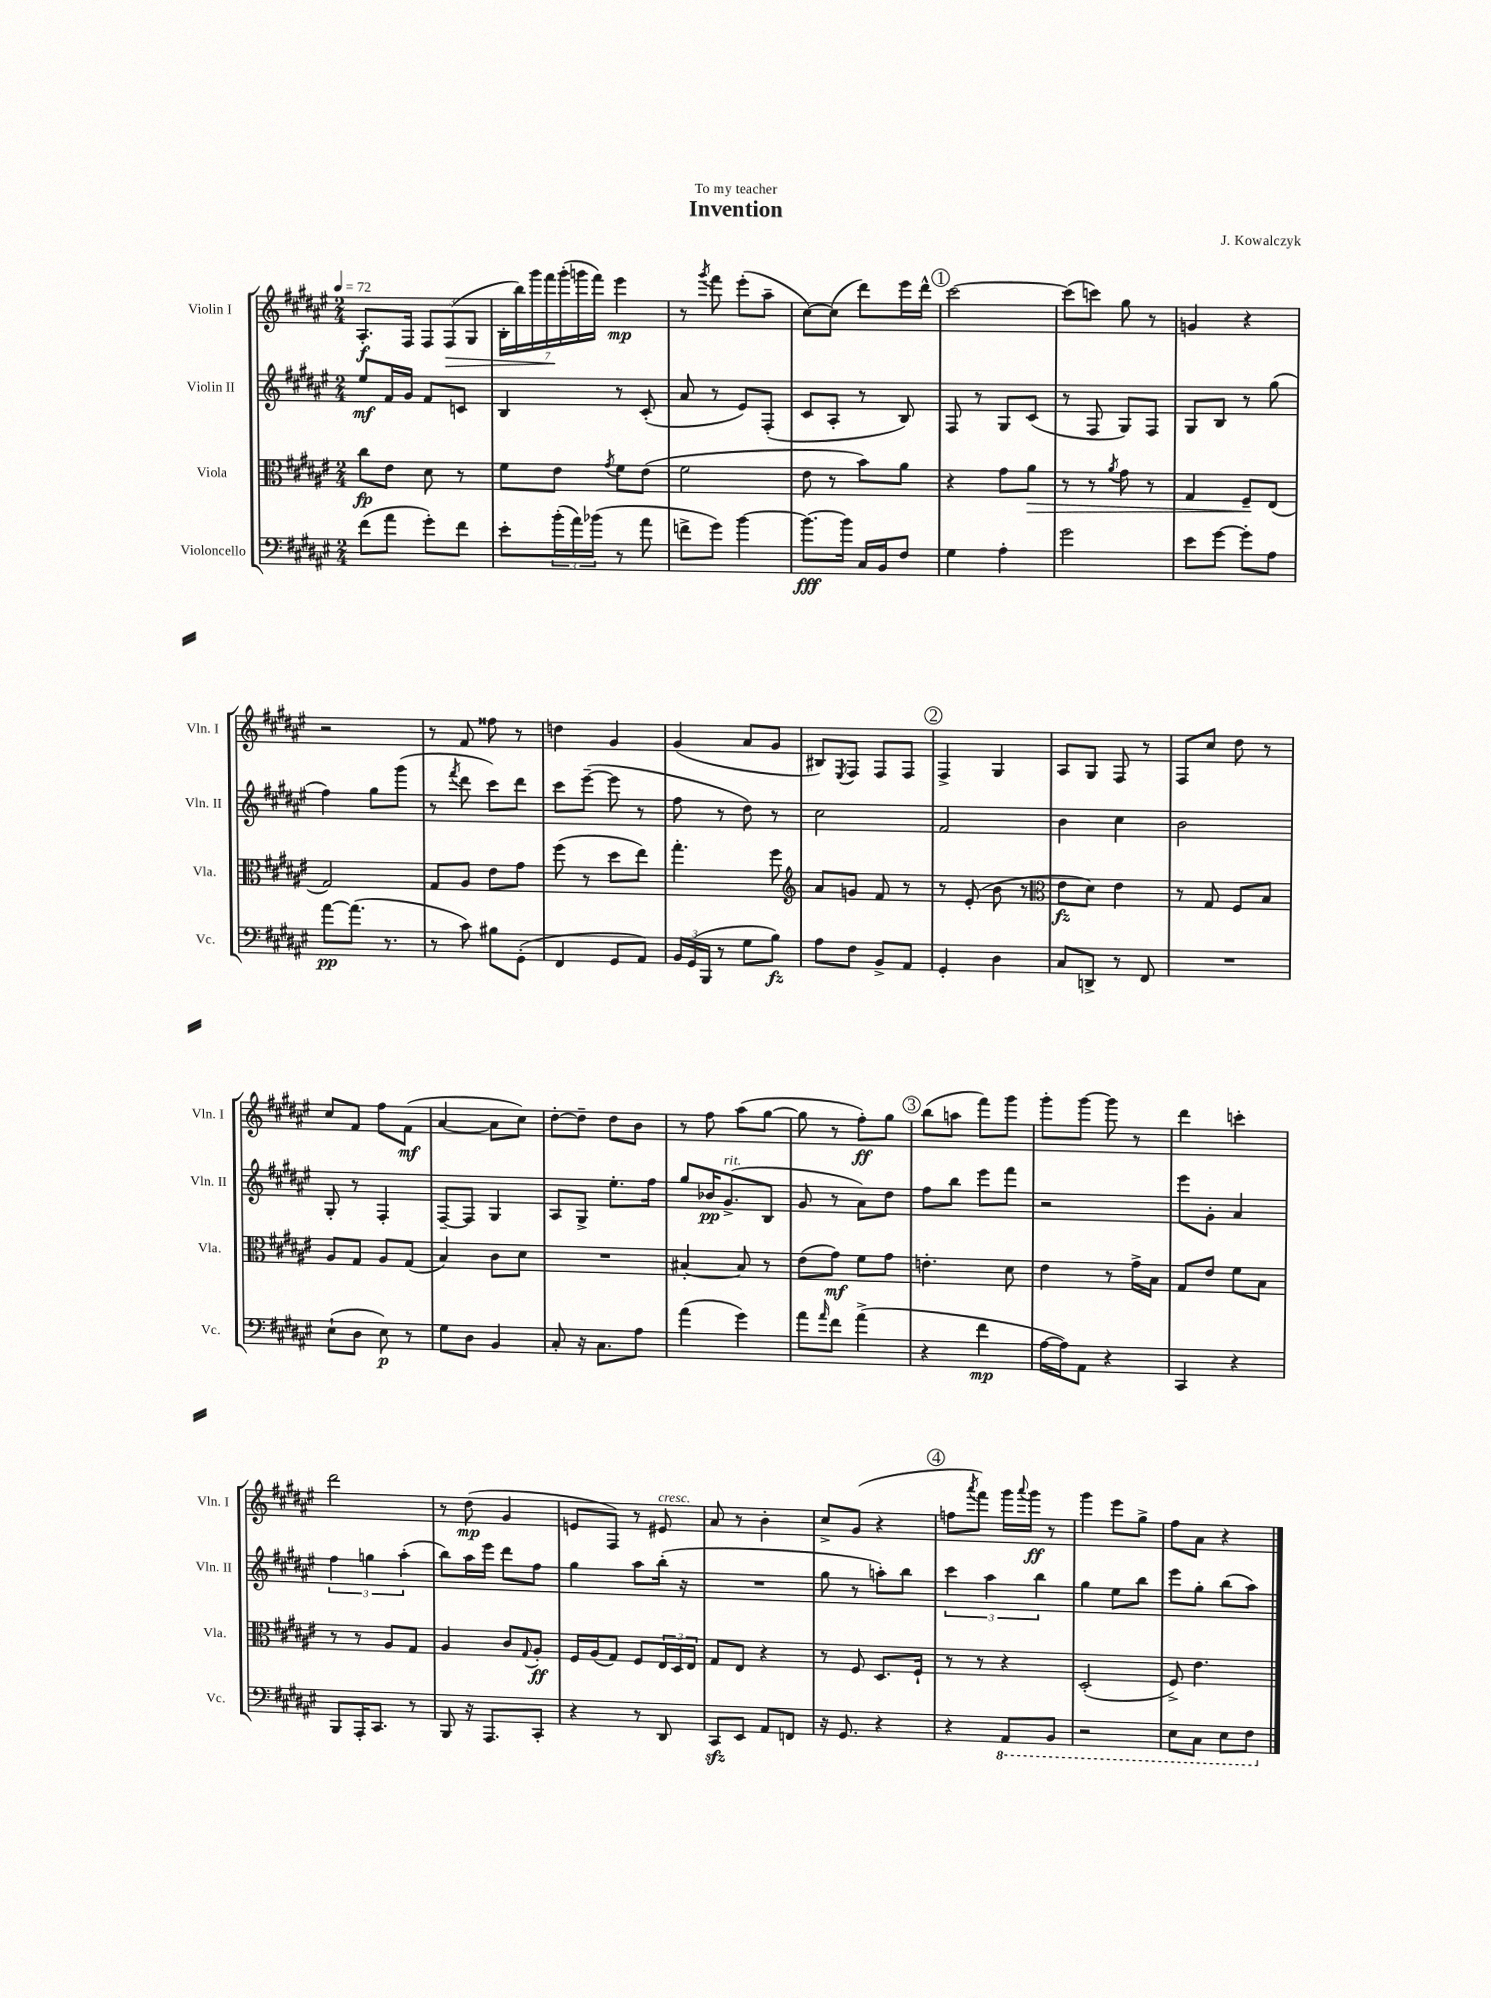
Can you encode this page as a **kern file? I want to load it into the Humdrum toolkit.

**kern	**dynam	**kern	**dynam	**kern	**dynam	**kern	**dynam
*part4	*part4	*part3	*part3	*part2	*part2	*part1	*part1
*staff4	*staff4	*staff3	*staff3	*staff2	*staff2	*staff1	*staff1
*I"Violoncello	*	*I"Viola	*	*I"Violin II	*	*I"Violin I	*
*I'Vc.	*	*I'Vla.	*	*I'Vln. II	*	*I'Vln. I	*
*clefF4	*	*clefC3	*	*clefG2	*	*clefG2	*
*k[f#c#g#d#a#e#]	*	*k[f#c#g#d#a#e#]	*	*k[f#c#g#d#a#e#]	*	*k[f#c#g#d#a#e#]	*
*M2/4	*	*M2/4	*	*M2/4	*	*M2/4	*
*MM72	*	*MM72	*	*MM72	*	*MM72	*
=1	=1	=1	=1	=1	=1	=1	=1
(8f#\L	.	8cc#\L	fp	8ee#/L	mf	8.A#'/L	f
8a#\J	.	8e#\J	.	16f#/L	.	.	.
.	.	.	.	16g#/JJ	.	16F#/Jk	.
8g#'\L)	.	8d#\	.	8f#/L	.	12F#/L	.
!	!	!	!	!	!	!	!LO:HP:b
.	.	.	.	.	.	(12F#/	>
8f#\J	.	8r	.	8cn/J	.	.	.
.	.	.	.	.	.	12G#/J	.
=2	=2	=2	=2	=2	=2	=2	=2
8e#'\L	.	8f#\L	.	4B/	.	28B'\LL	.
.	.	.	.	.	.	28bb\)	.
.	.	.	.	.	.	28ggg#\	.
.	.	.	.	.	.	28fff#\	.
(24b'\L	.	8e#\J	.	.	.	.	.
.	.	.	.	.	.	(28ggg#'\	]
24a#\)	.	.	.	.	.	.	.
.	.	.	.	.	.	28gggn\	.
(24b-X\JJ	.	.	.	.	.	.	.
.	.	.	.	.	.	28fff#\JJ)	.
.	.	8qg#/	.	.	.	.	.
8r	.	8f#\L	.	8r	.	4eee#\	mp
8a#\	.	(8e#\J	.	(8c#'/	.	.	.
=3	=3	=3	=3	=3	=3	=3	=3
8fn^\L	.	2f#\	.	8a#/	.	8r	.
.	.	.	.	.	.	8qggg#/	.
8g#\J)	.	.	.	8r	.	8fff#\	.
[4b\	.	.	.	8e#/L)	.	(8eee#'\L	.
.	.	.	.	(8F#'/J	.	8aa#~\J	.
=4	=4	=4	=4	=4	=4	=4	=4
8.b\L_	fff	8e#\	.	8c#/L	.	[8cc#\L)	.
.	.	8r	.	8A#'/J	.	(8cc#\J]	.
16b\Jk]	.	.	.	.	.	.	.
16C#/LL	.	8b\L)	.	8r	.	8ddd#\L)	.
16BB/J	.	.	.	.	.	.	.
8F#/J	.	8a#\J	.	8B/)	.	16eee#\L	.
.	.	.	.	.	.	16ddd#^^\JJ	.
!!LO:REH:place=s1:t=1
=5	=5	=5	=5	=5	=5	=5	=5
4G#\	.	4r	.	8F#/	.	[2ccc#\	.
.	.	.	.	8r	.	.	.
4A#'\	.	8g#\L	.	8G#/L	.	.	.
!	!	!	!LO:HP:b	!	!	!	!
.	.	8a#\J	>	(8c#/J	.	.	.
=6	=6	=6	=6	=6	=6	=6	=6
2g#\	.	8r	.	8r	.	(8ccc#\L]	.
.	.	8r	.	8F#/	.	8cccn\J)	.
.	.	8qa#/	.	.	.	.	.
.	.	8g#\	.	8G#/L)	.	8gg#\	.
.	.	8r	.	8F#/J	.	8r	.
=7	=7	=7	=7	=7	=7	=7	=7
8e#\L	.	4G#/	.	8G#/L	.	4gn/	.
[8g#\J	.	.	.	8B/J	.	.	.
8g#'\L]	.	8F#~/L	.	8r	.	4r	.
8A#\J	.	(8E#/J	]	(8gg#\	.	.	.
!!LO:LB:g=z
=8	=8	=8	=8	=8	=8	=8	=8
[8a#\L	pp	2G#/)	.	4ff#\)	.	2r	.
(8.a#\J]	.	.	.	.	.	.	.
.	.	.	.	8gg#\L	.	.	.
8.r	.	.	.	.	.	.	.
.	.	.	.	(8ggg#\J	.	.	.
=9	=9	=9	=9	=9	=9	=9	=9
8r	.	8G#/L	.	8r	.	8r	.
.	.	.	.	8qfff#/	.	.	.
8c#\)	.	8A#/J	.	8ddd#\	.	8f#/	.
8B#X\L	.	8e#\L	.	8ccc#\L)	.	8ff##X\	.
(8GG#'\J	.	8g#\J	.	8ddd#\J	.	8r	.
=10	=10	=10	=10	=10	=10	=10	=10
4FF#/	.	(8ff#\	.	8ccc#\L	.	4ddn\	.
.	.	8r	.	([8eee#~\J	.	.	.
8GG#/L	.	8dd#\L	.	8eee#\]	.	4g#/	.
8AA#/J)	.	8ee#\J)	.	8r	.	.	.
=11	=11	=11	=11	=11	=11	=11	=11
24BB/LL	.	4.gg#'\	.	8ff#\	.	(4g#/	.
(24GG#/	.	.	.	.	.	.	.
24BBB/JJ	.	.	.	.	.	.	.
8r	.	.	.	8r	.	.	.
8G#\L	.	.	.	8dd#\)	.	8a#/L	.
8B\J)	fz	8ff#\	.	8r	.	8g#/J	.
=12	=12	=12	=12	=12	=12	=12	=12
*	*	*clefG2	*	*	*	*	*
8A#\L	.	8a#/L	.	2cc#\	.	8B#X/L)	.
.	.	.	.	.	.	8qE#/	.
8F#\J	.	8gn/J	.	.	.	8F#/J	.
8BB^/L	.	8f#/	.	.	.	8F#/L	.
8AA#/J	.	8r	.	.	.	8F#/J	.
!!LO:REH:place=s1:t=2
=13	=13	=13	=13	=13	=13	=13	=13
4GG#'/	.	8r	.	2f#/	.	4F#^/	.
.	.	(8e#'/	.	.	.	.	.
4D#\	.	8b\	.	.	.	4G#/	.
.	.	8r	.	.	.	.	.
=14	=14	=14	=14	=14	=14	=14	=14
*	*	*clefC3	*	*	*	*	*
8C#/L	.	8e#\L	fz	4b\	.	8A#/L	.
8DDn^/J	.	8d#\J)	.	.	.	8G#/J	.
8r	.	4e#\	.	4cc#\	.	8F#/	.
8FF#/	.	.	.	.	.	8r	.
=15	=15	=15	=15	=15	=15	=15	=15
2r	.	8r	.	2b\	.	8F#/L	.
.	.	8G#/	.	.	.	8cc#/J	.
.	.	8F#/L	.	.	.	8dd#\	.
.	.	8B/J	.	.	.	8r	.
!!LO:LB:g=z
=16	=16	=16	=16	=16	=16	=16	=16
(8E#`\L	.	8A#/L	.	8G#'/	.	8cc#/L	.
8D#\J	.	8G#/J	.	8r	.	8f#/J	.
8E#\)	p	8A#/L	.	4F#'/	.	8ff#\L	.
8r	.	(8G#/J	.	.	.	(8f#\J	mf
=17	=17	=17	=17	=17	=17	=17	=17
8G#\L	.	4B/)	.	[8F#~/L	.	[4a#/	.
8D#\J	.	.	.	8F#/J]	.	.	.
4BB/	.	8c#\L	.	4G#/	.	8a#\L]	.
.	.	8d#\J	.	.	.	8cc#\J)	.
=18	=18	=18	=18	=18	=18	=18	=18
8C#'/	.	2r	.	8A#/L	.	[8dd#'\L	.
16r	.	.	.	8G#^/J	.	8dd#~\J]	.
8.C#\L	.	.	.	.	.	.	.
.	.	.	.	8.ee#'\L	.	8dd#\L	.
8A#\J	.	.	.	.	.	8b\J	.
.	.	.	.	16ff#\Jk	.	.	.
=19	=19	=19	=19	=19	=19	=19	=19
(4a#\	.	[4B#X'/	.	8gg#/L	.	8r	.
.	.	.	.	16b-X/K	pp	8ff#\	.
!	!	!	!	!LO:TX:a:i:t=rit.	!	!	!
.	.	.	.	(8.g#^/	.	.	.
4g#\)	.	8B#/]	.	.	.	(8aa#\L	.
.	.	8r	.	8B/J	.	[8gg#\J	.
=20	=20	=20	=20	=20	=20	=20	=20
8a#\L	.	(8e#\L	.	8g#/	.	8gg#\]	.
16qqa#/	.	.	.	.	.	.	.
8f#\J	.	8g#\J)	mf	8r	.	8r	.
(4a#^\	.	8f#\L	.	8a#\L)	.	8ff#'\L)	ff
.	.	8g#\J	.	8dd#\J	.	8gg#\J	.
!!LO:REH:place=s1:t=3
=21	=21	=21	=21	=21	=21	=21	=21
4r	.	4.en'\	.	8ff#\L	.	(8bb\L	.
.	.	.	.	8bb\J	.	8aan\J	.
4f#\	mp	.	.	8eee#\L	.	8fff#\L)	.
.	.	8d#\	.	8fff#\J	.	8ggg#\J	.
=22	=22	=22	=22	=22	=22	=22	=22
[16A#\LL	.	4e#\	.	2r	.	8ggg#'\L	.
16A#\J])	.	.	.	.	.	.	.
8AA#\J	.	.	.	.	.	[8ggg#\J	.
4r	.	8r	.	.	.	8ggg#\]	.
.	.	16g#^\LL	.	.	.	8r	.
.	.	16B\JJ	.	.	.	.	.
=23	=23	=23	=23	=23	=23	=23	=23
4CC#/	.	8G#/L	.	8eee#\L	.	4ddd#\	.
.	.	8e#/J	.	8g#'\J	.	.	.
4r	.	8f#\L	.	4a#/	.	4cccn'\	.
.	.	8B\J	.	.	.	.	.
!!LO:LB:g=z
=24	=24	=24	=24	=24	=24	=24	=24
8BBB/L	.	8r	.	6ff#\	.	2ddd#\	.
16AAA#'/K	.	8r	.	.	.	.	.
.	.	.	.	6ggn\	.	.	.
8.CC#/J	.	.	.	.	.	.	.
.	.	8A#/L	.	.	.	.	.
.	.	.	.	(6aa#'\	.	.	.
8r	.	8G#/J	.	.	.	.	.
=25	=25	=25	=25	=25	=25	=25	=25
8BBB/	.	4A#/	.	8bb\L)	.	8r	.
16r	.	.	.	16aa#\L	.	(8dd#\	mp
8.AAA#/L	.	.	.	16eee#\JJ	.	.	.
.	.	8c#/L	.	8ddd#\L	.	4g#/	.
.	.	8qqG#/	.	.	.	.	.
8CC#'/J	.	8A#'/J	ff	8ff#\J	.	.	.
=26	=26	=26	=26	=26	=26	=26	=26
4r	.	16F#/LL	.	4gg#\	.	8en/L	.
.	.	(16A#/J	.	.	.	.	.
.	.	8G#/J)	.	.	.	8F#/J)	.
8r	.	8F#/L	.	8aa#\L	.	8r	.
!	!	!	!	!	!	!LO:TX:a:i:t=cresc.	!
8DD#/	.	24E#/L	.	(16bb'\Jk	.	8e#X/	.
.	.	24D#/	.	.	.	.	.
.	.	.	.	16r	.	.	.
.	.	24E#/JJ	.	.	.	.	.
=27	=27	=27	=27	=27	=27	=27	=27
8CC#zz/L	.	8G#/L	.	2r	.	8a#/	.
8EE#/J	.	8E#/J	.	.	.	8r	.
8AA#/L	.	4r	.	.	.	4b'\	.
8FFn/J	.	.	.	.	.	.	.
=28	=28	=28	=28	=28	=28	=28	=28
16r	.	8r	.	8gg#\	.	8cc#^/L	.
8.GG#/	.	.	.	.	.	.	.
.	.	8F#/	.	8r	.	(8g#/J	.
4r	.	8.D#/L	.	8aan'\L)	.	4r	.
.	.	.	.	8bb\J	.	.	.
.	.	16F#`/Jk	.	.	.	.	.
!!LO:REH:place=s1:t=4
=29	=29	=29	=29	=29	=29	=29	=29
4r	.	8r	.	6ccc#\	.	8ffn\L	.
.	.	.	.	.	.	8qaaa#/	.
.	.	8r	.	.	.	8fff#\J)	.
.	.	.	.	6aa#\	.	.	.
*8ba	*	*	*	*	*	*	*
8AAA#/L	.	4r	.	.	.	16ggg#\LL	.
.	.	.	.	.	.	8qqaaa#/	.
.	.	.	.	.	.	16ggg#\JJ	ff
.	.	.	.	6bb\	.	.	.
8BBB/J	.	.	.	.	.	8r	.
=30	=30	=30	=30	=30	=30	=30	=30
2r	.	(2D#'/	.	4gg#\	.	4ggg#\	.
.	.	.	.	8ee#\L	.	8eee#\L	.
.	.	.	.	8bb\J	.	8gg#^\J	.
=31	=31	=31	=31	=31	=31	=31	=31
8EE#\L	.	8F#^/)	.	8eee#\L	.	8ff#\L	.
8CC#\J	.	4.e#\	.	8gg#'\J	.	8a#\J	.
8EE#\L	.	.	.	(8bb\L	.	4r	.
8FF#\J	.	.	.	8aa#\J)	.	.	.
*X8ba	*	*	*	*	*	*	*
==	==	==	==	==	==	==	==
*-	*-	*-	*-	*-	*-	*-	*-
